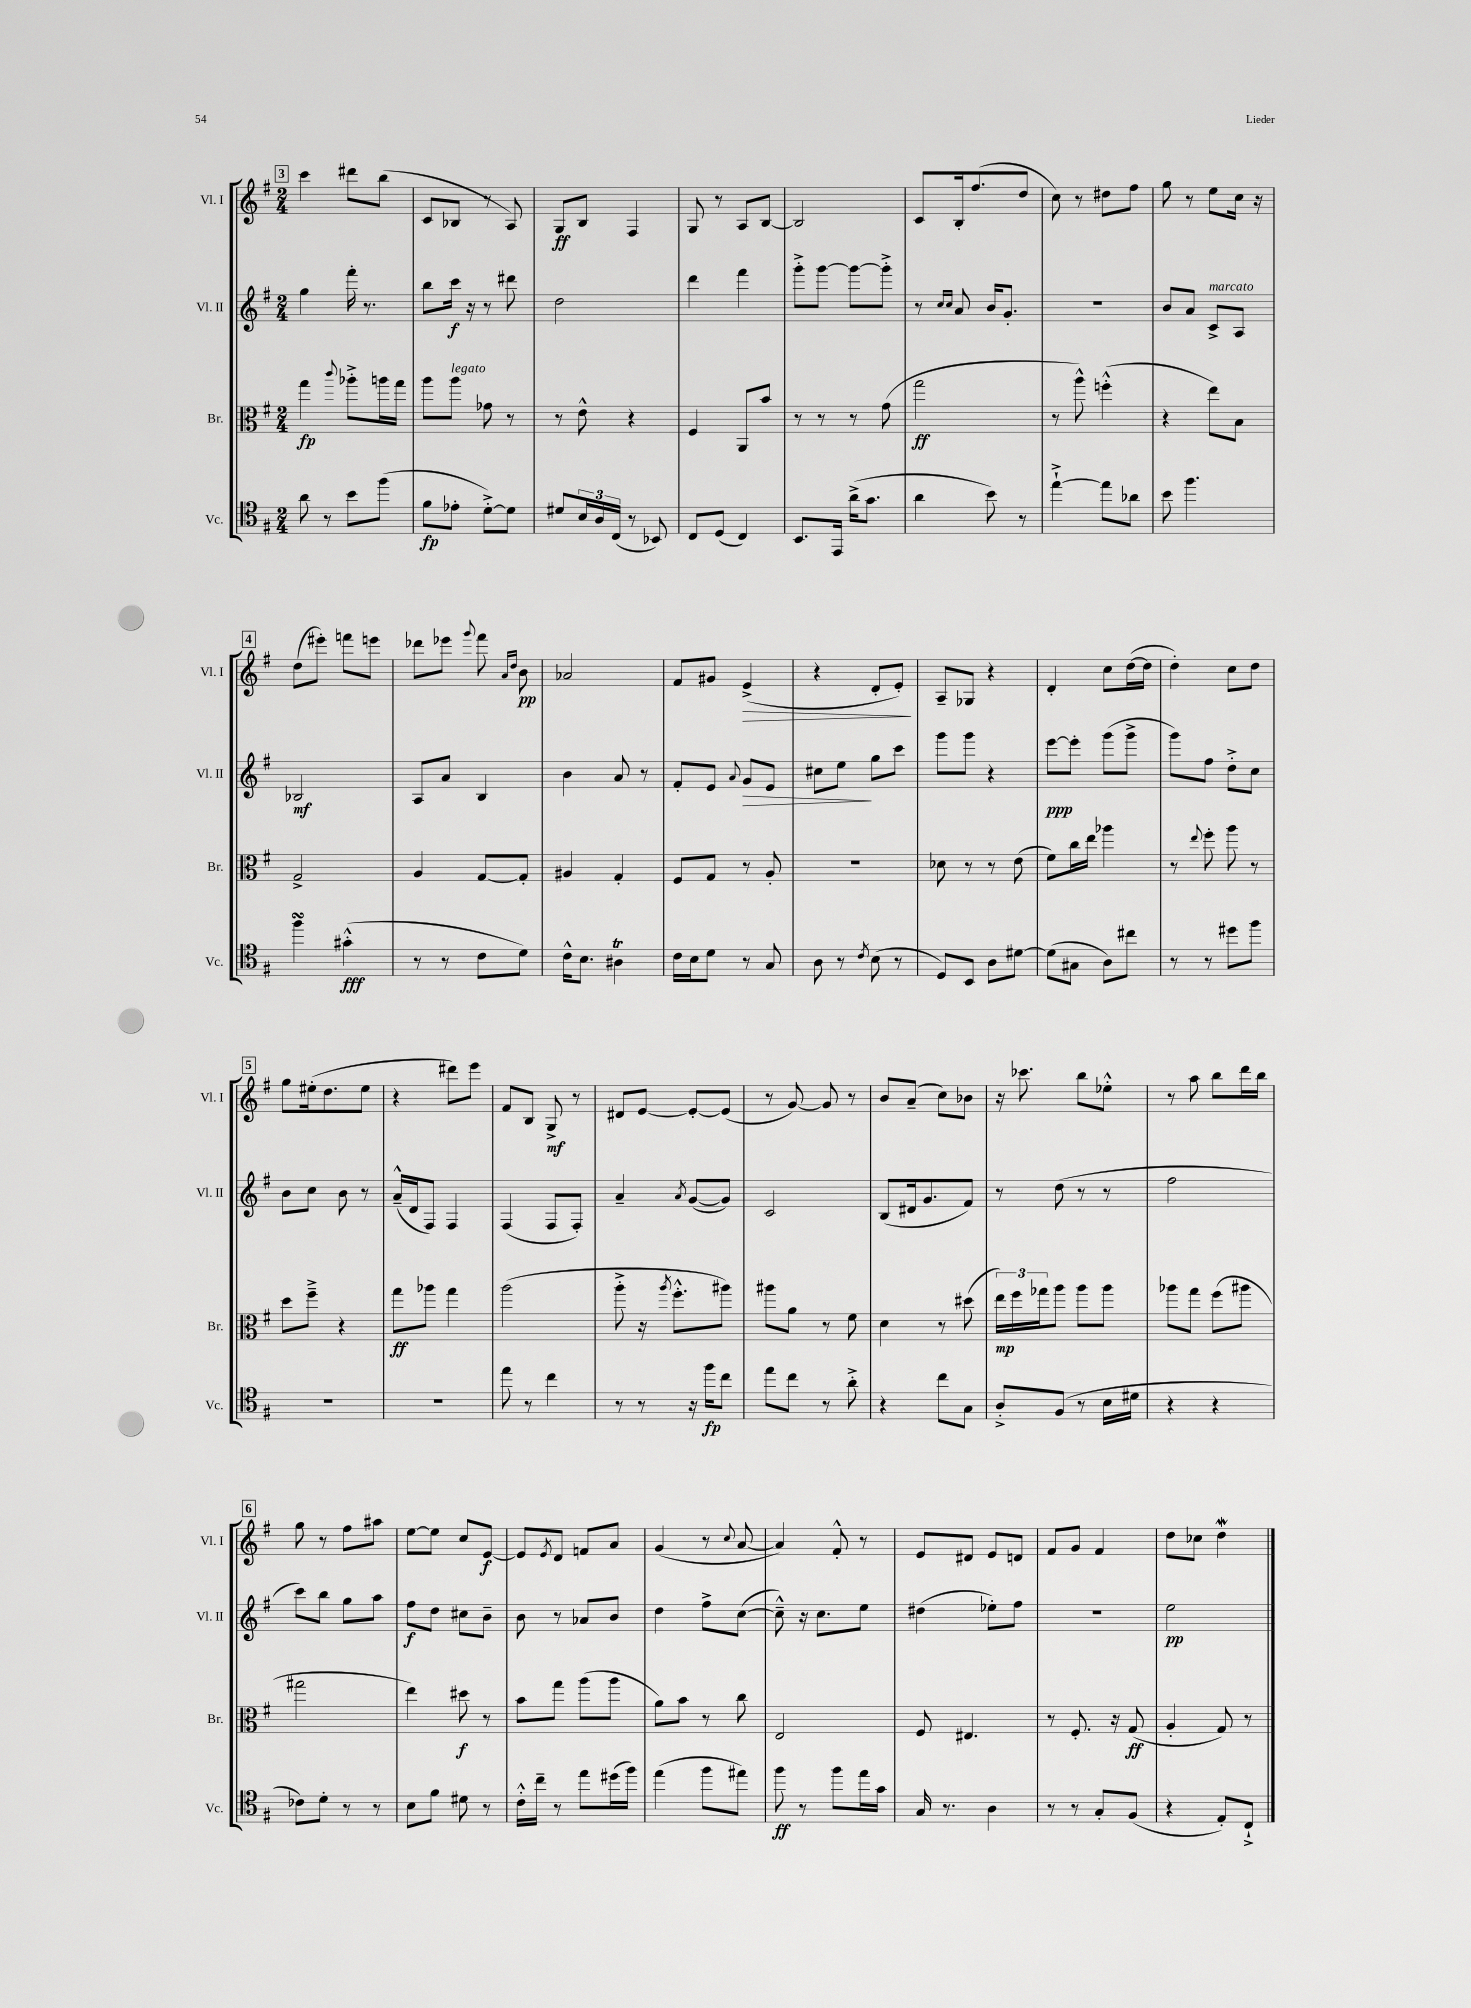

**kern	**kern	**kern	**kern
*staff4	*staff3	*staff2	*staff1
*clefC4	*clefC3	*clefG2	*clefG2
*k[f#]	*k[f#]	*k[f#]	*k[f#]
*M2/4	*M2/4	*M2/4	*M2/4
8a	4gg	4gg	4ccc
8r	.	.	.
.	8qqccc	.	.
8b	8aa-'^	16fff#'	8ddd#
.	.	8.r	.
(8ff#	16aa	.	(8bb
.	16gg	.	.
=	=	=	=
8f#	8aa	8bb	8c
8e-'	8aa	16ccc	8B-
.	.	16r	.
[8d'^)	8g-	8r	8r
8d]	8r	8ddd#	8A)
=	=	=	=
8d#	8r	2dd	8G
24B	8e^^	.	8B
24A	.	.	.
(24C	.	.	.
8r	4r	.	4F#
8BB-)	.	.	.
=	=	=	=
8C	4F#	4ddd	8G
(8D	.	.	8r
4C)	8AA	4fff#	8A
.	8b	.	[8B
=	=	=	=
8.BB	8r	8ggg'^	2B]
.	8r	[8ggg	.
16EE	.	.	.
(16a^	8r	8ggg_	.
8.g	.	.	.
.	(8g	8ggg'^]	.
=	=	=	=
4a	2gg	8r	8c
.	.	16qqcc	.
.	.	16qqcc	.
.	.	8a	16B'
.	.	.	(8.ff#
8b)	.	16b	.
.	.	8.g'	.
8r	.	.	8dd
=	=	=	=
[4ee`^	8r	2r	8cc)
.	8aa^^)	.	8r
8ee]	(4ff'^^	.	8dd#
8a-	.	.	8ff#
=	=	=	=
8b	4r	8b	8gg
4.ff#	.	8a	8r
.	8ee)	8c^	8ee
.	8B	8A	16cc
.	.	.	16r
=	=	=	=
4ff#	2G^	2B-	(8dd
.	.	.	8eee#')
(4g#'^^	.	.	8fff
.	.	.	8eee
=	=	=	=
8r	4A	8A	8ddd-
8r	.	8a	8eee-
.	.	.	8qqggg
8c	[8G	4B	8fff#
.	.	.	16qqa
.	.	.	16qqdd
8d)	8G']	.	8b
=	=	=	=
16c^^	4A#	4b	2a-
8.B	.	.	.
4A#	4G'	8a	.
.	.	8r	.
=	=	=	=
16c	8F#	8f#'	8f#
16B	.	.	.
8d	8G	8e	8g#
.	.	8qqa	.
8r	8r	8g	(4e^
8G	8A'	8e	.
=	=	=	=
8A	2r	8cc#	4r
8r	.	8ee	.
8qc	.	.	.
(8B	.	8gg	8d'
8r	.	8ccc	8e')
=	=	=	=
8D)	8d-	8ggg	8A~
8BB	8r	8ggg	8G-
8A	8r	4r	4r
[8d#	(8e	.	.
=	=	=	=
(8d#]	8f#)	[8eee	4d'
8G#	16cc	8eee']	.
.	16ee	.	.
8A)	4aa-	(8ggg	8cc
8cc#	.	8ggg^	([16dd
.	.	.	16dd]
=	=	=	=
8r	8r	8ggg)	4dd')
.	8qqee	.	.
8r	8ff#'	8ff#	.
8dd#	8aa	8dd'^	8cc
8ff#	8r	8cc	8dd
=	=	=	=
2r	8dd	8b	8gg
.	8ff#~^	8cc	(16ee#'
.	.	.	8.dd
.	4r	8b	.
.	.	8r	8ee#
=	=	=	=
2r	8gg	(16a~^^	4r
.	.	16d	.
.	8aa-	8F#)	.
.	4gg	4F#	8ddd#)
.	.	.	8eee
=	=	=	=
8ee	(2aa	(4F#	8f#
8r	.	.	8B
4cc	.	8F#	8G^
.	.	8F#')	8r
=	=	=	=
8r	8aa'^	4a~	8d#
8r	16r	.	[8e
.	8qaa	.	.
.	8.ff#'^^	.	.
.	.	8qa	.
16r	.	([8g	8e'_
16ff#	.	.	.
8cc	8aa#)	8g])	(8e]
=	=	=	=
8ee	8aa#	2c	8r
8cc	8a	.	[8g)
8r	8r	.	8g]
8a'^	8f#	.	8r
=	=	=	=
4r	4d	(8B	8b
.	.	16d#	(8a~
.	.	8.g	.
8cc	8r	.	8cc)
8G	(8dd#	8f#)	8b-
=	=	=	=
8A'^	24ee)	8r	16r
.	24ff#	.	.
.	.	.	8.ccc-
.	24gg-	.	.
(8F#	8aa	(8dd	.
8r	8aa	8r	8bb
16B	8aa	8r	8ee-'^^
16d#	.	.	.
=	=	=	=
4r	8aa-	2ff#	8r
.	8gg	.	8aa
4r	(8ff#	.	8bb
.	8aa#	.	16ddd
.	.	.	16bb
=	=	=	=
8c-)	2gg#	8ccc)	8gg
8d'	.	8bb	8r
8r	.	8gg	8ff#
8r	.	8aa	8aa#
=	=	=	=
8B	4ee)	8ff#	[8ee
8f#	.	8dd	8ee]
8d#	8dd#	8cc#	8cc
8r	8r	8b~	[8e
=	=	=	=
16c'^^	8b	8b	8e]
16cc~	.	.	.
.	.	.	8qe
8r	8gg	8r	8d
8ee	(8aa	8a-	8f
(16dd#	8aa	8b	8a
16ff#)	.	.	.
=	=	=	=
(4ee	8a)	4dd	(4g
.	8b	.	.
8ff#	8r	8ff#^	8r
.	.	.	8qqcc
8ee#)	8cc	([8cc	[8a
=	=	=	=
8ff#	2E	8cc~^^])	4a])
8r	.	16r	.
.	.	8.cc	.
8ff#	.	.	8f#'^^
16ee	.	8ee	8r
16g	.	.	.
=	=	=	=
16G	8F#	(4dd#	8e
8.r	.	.	.
.	4.E#	.	8d#
4A	.	8ee-')	8e
.	.	8ff#	8d
=	=	=	=
8r	8r	2r	8f#
8r	8.F#'	.	8g
8G'	.	.	4f#
.	16r	.	.
(8F#	(8G	.	.
=	=	=	=
4r	4A'	2ee	8dd
.	.	.	8cc-
8E')	8G)	.	4dd
8C`^	8r	.	.
==	==	==	==
*-	*-	*-	*-
